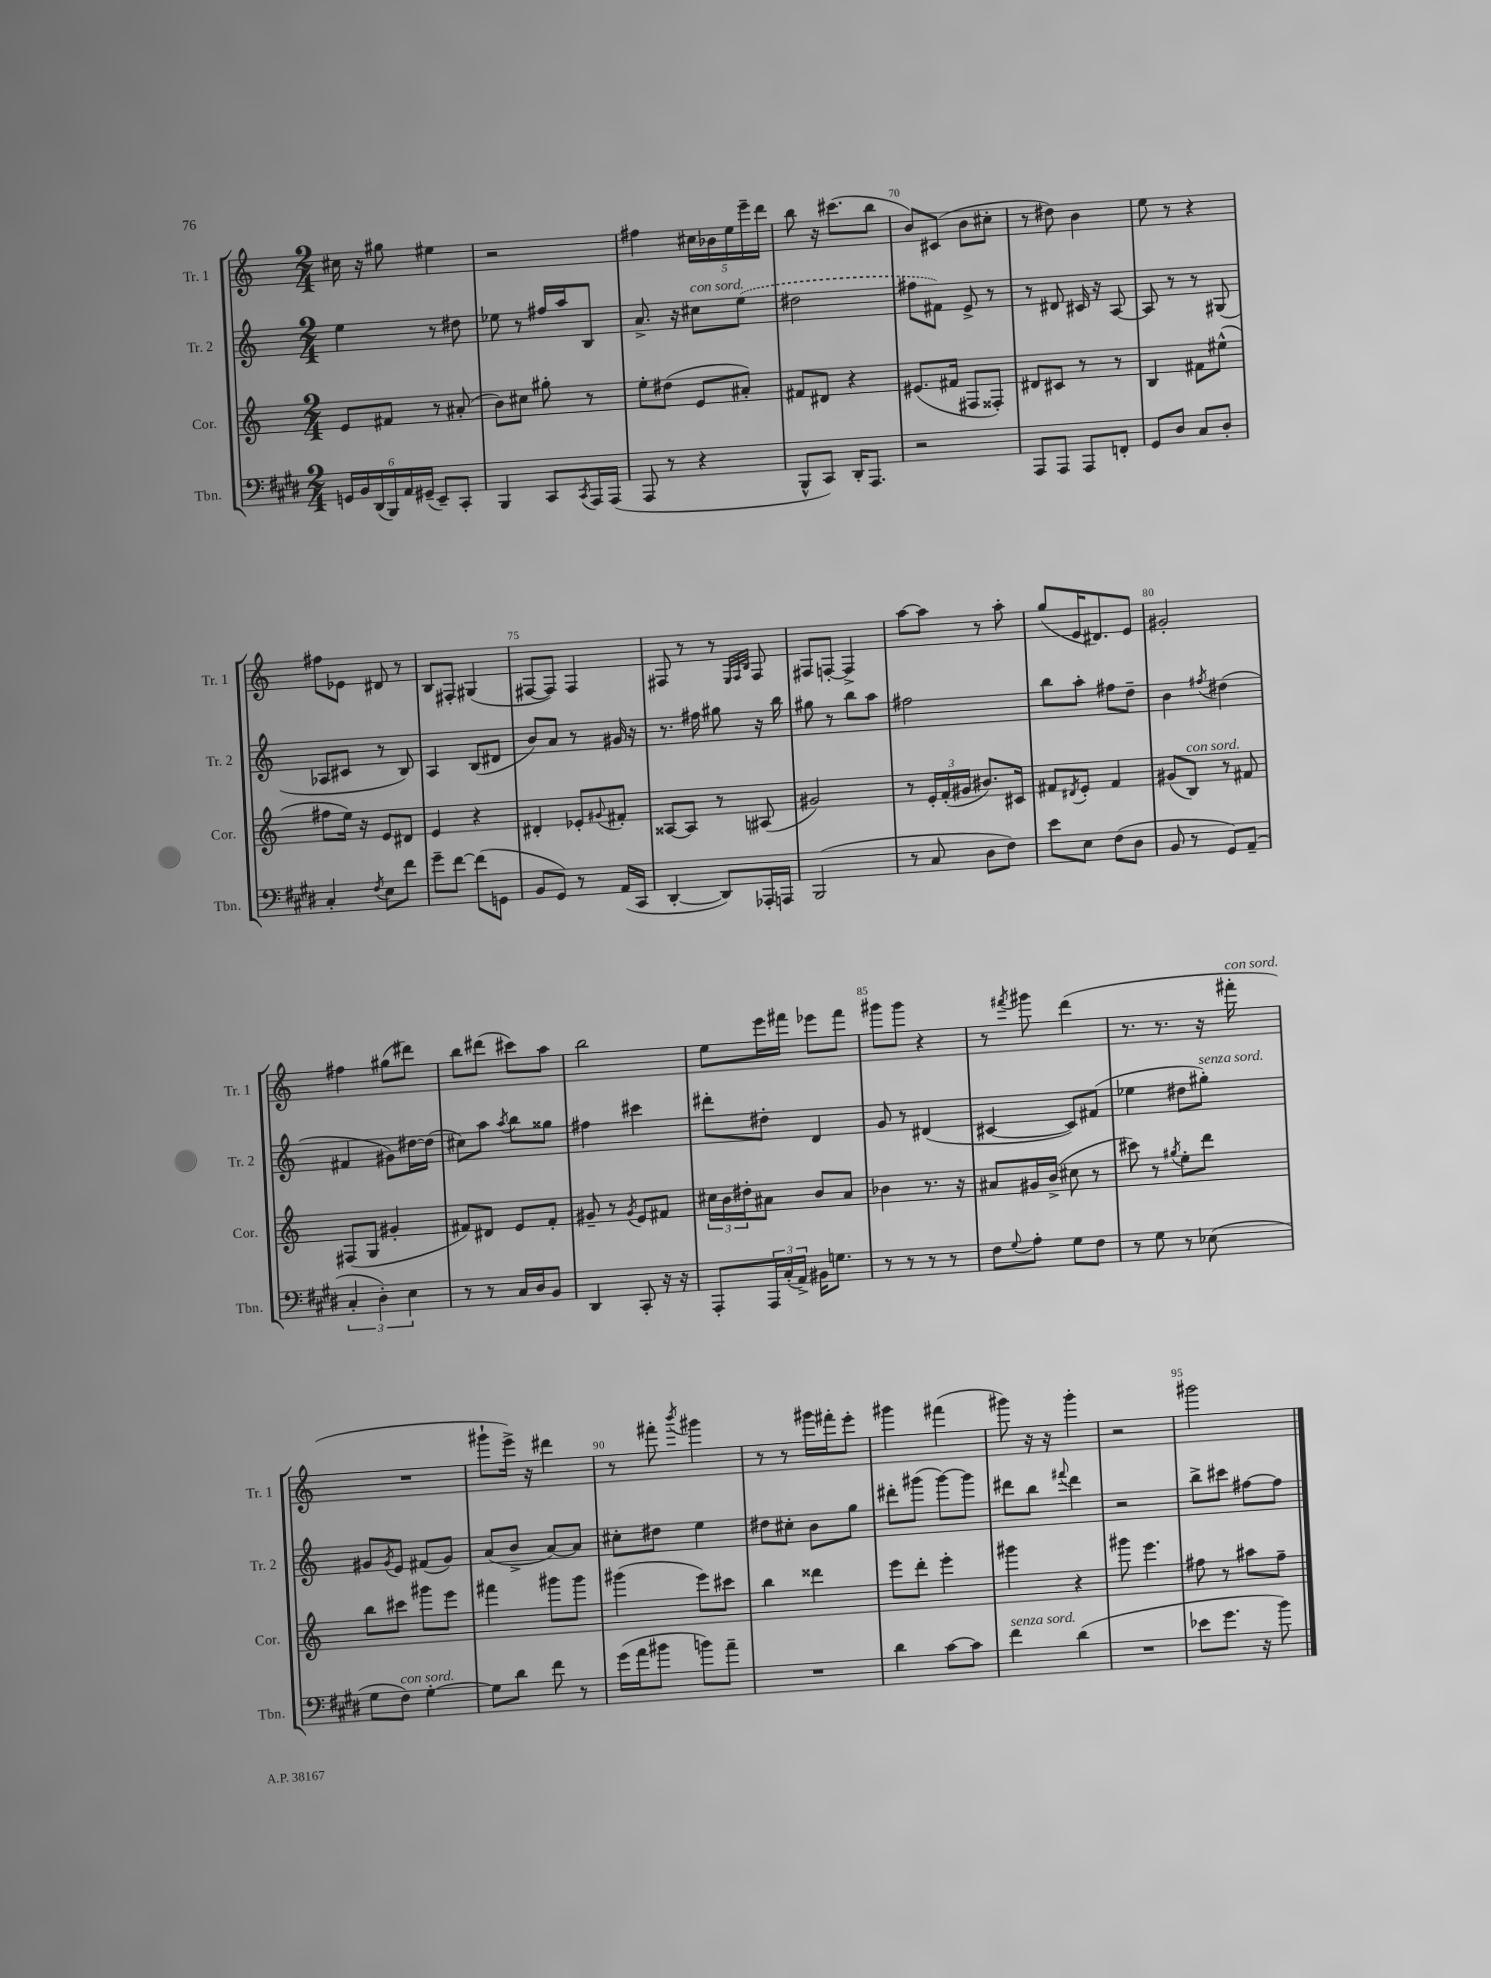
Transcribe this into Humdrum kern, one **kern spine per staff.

**kern	**kern	**kern	**kern
*part4	*part3	*part2	*part1
*staff4	*staff3	*staff2	*staff1
*I"Tbn.	*I"Cor.	*I"Tr. 2	*I"Tr. 1
*I'Tbn.	*I'Cor.	*I'Tr. 2	*I'Tr. 1
*clefF4	*clefG2	*clefG2	*clefG2
*k[f#c#g#d#]	*k[]	*k[]	*k[]
*M2/4	*M2/4	*M2/4	*M2/4
=66	=66	=66	=66
24GGn/LL	8e/L	4ee\	16cc#X\
24BB/	.	.	.
.	.	.	16r
(24DD#/	.	.	.
24BBB/)	8f#X/J	.	8gg#X\
24AA/	.	.	.
(24GG#X~/JJ	.	.	.
8EE~/L)	8r	8r	4ee#X\
8CC#'/J	(8a#X'/	8dd#X\	.
=67	=67	=67	=67
4BBB/	8b\L)	8ee-X\	2r
.	8cc#X\J	8r	.
8CC#/L	8gg#X'\	16ff#X/LL	.
.	.	16aa/J	.
8qCC#/	.	.	.
16AAA/L	8r	8B/J	.
(16AAA/JJ	.	.	.
=68	=68	=68	=68
8AAA/	8ee'\L	8.a^/	4ff#X\
8r	(8dd#X\J	.	.
.	.	16r	.
!	!	!LO:TX:a:i:t=con sord.	!
4r	8e/L	8cc#X\L	20cc#X\LL
.	.	.	20b-X\
.	.	.	20ee\
.	8a#X'/J)	(8ee\J	.
.	.	.	20eee~\
.	.	.	20ddd\JJ
=69	=69	=69	=69
8BBB^^/L	8f#X/L	2dd#X\	8bb\
8CC#/J)	8d#X/J	.	16r
.	.	.	(8.ccc#X\L
16DD#'/KL	4r	.	.
8.AAA/J	.	.	.
.	.	.	8bb\J
=70	=70	=70	=70
2r	(8.e#X/L	8ff#X\L	8b/L)
.	.	8f#X\J)	(8c#X/J
.	16f#X/Jk	.	.
.	8F#X/L	8e^/	8b\L
.	8F##X'/J)	8r	8cc#X'\J
=71	=71	=71	=71
8AAA/L	8d#X/L	8r	8r
8AAA/J	8c#X/J	8d#X/	8dd#X\)
8AAA/L	8r	16c#X/	4b\
.	.	16r	.
8FFn'/J	8r	[8A/	.
=72	=72	=72	=72
8GG#/L	4B/	8A/]	8ee\
8D#/J	.	8r	8r
8C#/L	8f#X\L	8r	4r
8D#'/J	(8ee#X^^\J	(8G#X/	.
!!LO:LB:g=z
=73	=73	=73	=73
4C#'/	8ff#X\L	8A-X/L	8ff#X\L
.	16ee\Jk)	8c#X/J	8e-X\J
.	16r	.	.
8qF#/	.	.	.
8E\L	8e/L	8r	8d#X/
8f#\J	8d#X/J	8B/)	8r
=74	=74	=74	=74
8g#~\L	4e/	4A/	8B/L
[8f#\J	.	.	8F#X'/J
(8f#\L]	4r	(8B/L	(4G#X/
8GGn\J	.	8d#X/J	.
=75	=75	=75	=75
8BB/L	4d#X'/	8b/L)	[8F#X/L
8GG#/J)	.	8a/J	8F#/J])
8r	8e-X'/L	8r	4F#/
.	8qqg#X/	.	.
(16AA/LL	8f#X'/J	16g#X/	.
16CC#/JJ	.	16r	.
=76	=76	=76	=76
[4DD#'/	[8A##X/L	8.r	8F#X/
.	8A##/J]	.	8r
.	.	16ff#X\	.
8DD#/L])	8r	8gg#X\	8r
.	.	.	32qqE/LLL
.	.	.	32qqF#/
.	.	.	32qqB/JJJ
16AAA-X'/L	(8A#X/	16r	8F#/
16AAAn/JJ	.	16bb\	.
=77	=77	=77	=77
(2BBB/	2g#X/)	8gg#X\	8F#X/L
.	.	8r	[8Fn'/J
.	.	8bb\L	4F^/]
.	.	8aa\J	.
=78	=78	=78	=78
8r	8r	2ff#X\	[8aa\L
8C#/	24e'/LL	.	8aa\J]
.	(24f'/	.	.
.	24g#X/JJ	.	.
8D#\L	8.b#X/L)	.	8r
8F#\J)	.	.	8aa'\
.	16c#X/Jk	.	.
=79	=79	=79	=79
8e\L	8f#X/L	8bb\L	(8gg/L
.	8qd#X/	.	.
8E\J	8e'/J	8aa'\J	16e/K
.	.	.	8.d#X/)
(8F#\L	4f#/	8ff#X\L	.
8D#\J	.	8dd~\J	8e/J
=80	=80	=80	=80
8BB/	(8g#X/L	4b\	2g#X'/
!	!LO:TX:a:i:t=con sord.	!	!
8r	8B/J)	.	.
.	.	8qff#X/	.
8GG#/L)	8r	(4dd#X\	.
(8AA~/J	8f#X/	.	.
!!LO:LB:g=z
=81	=81	=81	=81
6C#'/	(8F#X/L	4f#X/	4ff#X\
.	8G/J	.	.
6D#'\)	.	.	.
.	4g#X'/	8g#X\L)	(8gg#X\L
6E\	.	.	.
.	.	[16dd#X\L	8ddd#X\J)
.	.	(16dd#\JJ]	.
=82	=82	=82	=82
8r	8f#X/L)	8cc#X\L)	8bb\L
8r	8d#X/J	8aa\J	(8ddd#X\J
.	.	8qaa/	.
16C#/LL	8e/L	8bb\L	8ccc#X\L)
16D#/J	.	.	.
8BB/J	8f#'/J	8gg##X\J	8aa\J
=83	=83	=83	=83
4DD#/	8g#X~/	4ff#X\	2bb\
.	8r	.	.
.	8qg#/	.	.
8CC#'/	8e/L	4ccc#X\	.
16r	8f#X/J	.	.
16r	.	.	.
=84	=84	=84	=84
8AAA'/L	24cc#X\LL	8ddd#X'\L	8ee\L
.	24b\	.	.
.	24dd#X'\J	.	.
24AAA/L	8a#X\J	8dd#X'\J	16eee\L
(24C#'/	.	.	.
.	.	.	16fff#X\JJ
24AA^/JJ)	.	.	.
16BB#X\KL	8b/L	4d/	8eee-X\L
8.Gn\J	.	.	.
.	8a#/J	.	8fff#\J
=85	=85	=85	=85
8r	4b-X\	8g/	8ggg#X\L
8r	.	8r	8ggg#\J
8r	8.r	(4d#X/	4r
8r	.	.	.
.	16r	.	.
=86	=86	=86	=86
8F#\L	8a#X/L	[4c#X/	8r
8qqG#/	.	.	8qfff#X/
8A'\J	16g#X/L	.	8ggg#X\
.	(16b^/JJ	.	.
8G#\L	8cc#X\	8c#/L])	(4ddd\
8F#\J	8r	(8f#X/J	.
=87	=87	=87	=87
8r	8ccc#X\)	4ee-X\	8.r
8G#\	8r	.	.
.	.	.	8.r
.	8qgg#X/	.	.
8r	8ee'\L	8dd#X\L	.
!	!	!LO:TX:a:i:t=senza sord.	!
(8E-X\	8ddd\J	8gg#X'\J)	16r
!	!	!	!LO:TX:a:i:t=con sord.
.	.	.	16fff#X'\
!!LO:LB:g=z
=88	=88	=88	=88
8G#\L	8bb\L	8g#X/L	2r
.	.	8qg#/	.
!LO:TX:a:i:t=con sord.	!	!	!
8F#\J)	8ccc#X\J	8e/J	.
[4G#'\	8ggg#X\L	(8f#X/L	.
.	8eee\J	8g#/J)	.
=89	=89	=89	=89
8G#\L]	4fff#X\	(8a/L	8ggg#X`\L
8d#\J	.	8b^/J	16eee^\Jk)
.	.	.	16r
8f#\	8ggg#X\L	[8a/L)	4ddd#X\
8r	8ggg#\J	8a/J]	.
=90	=90	=90	=90
(16g#\LL	(4ggg#X\	8cc#X'\L	8r
16a\J	.	.	.
8b#X\J	.	8dd#X\J	8fff#X'\
.	.	.	8qbbb/
8bn\L)	8eee\L)	4ee\	4ggg#X\
8a~\J	8ccc#X\J	.	.
=91	=91	=91	=91
2r	4bb\	8dd#X\L	8r
.	.	8cc#X'\J	8r
.	4ddd##X\	8b\L	16ggg#X\LL
.	.	.	16fff#X'\J
.	.	8gg\J	8eee'\J
=92	=92	=92	=92
4d#\	8eee\L	8ddd#X'\L	4ggg#X\
.	8ddd'\J	(8ggg#X\J	.
[8c#\L	4eee'\	[8ggg#\L)	(4fff#X\
8c#\J]	.	8ggg#\J]	.
=93	=93	=93	=93
!LO:TX:a:i:t=senza sord.	!	!	!
4f#\	4ggg#X\	8ddd#X\L	8ggg#X\)
.	.	8bb\J	16r
.	.	.	16r
.	.	8qqfff#X/	.
(4d#\	4r	4ddd#\	4ggg#'\
=94	=94	=94	=94
2r	8ggg#X\	2r	2r
.	4.eee\	.	.
=95	=95	=95	=95
8e-X\L	8ff#X\	8bb^\L	2ggg#X\
8.g#\J	8r	8ccc#X\J	.
.	8aa#X\L	[8ff#X\L	.
16r	.	.	.
8b\)	8ff#~\J	8ff#\J]	.
==	==	==	==
*-	*-	*-	*-
